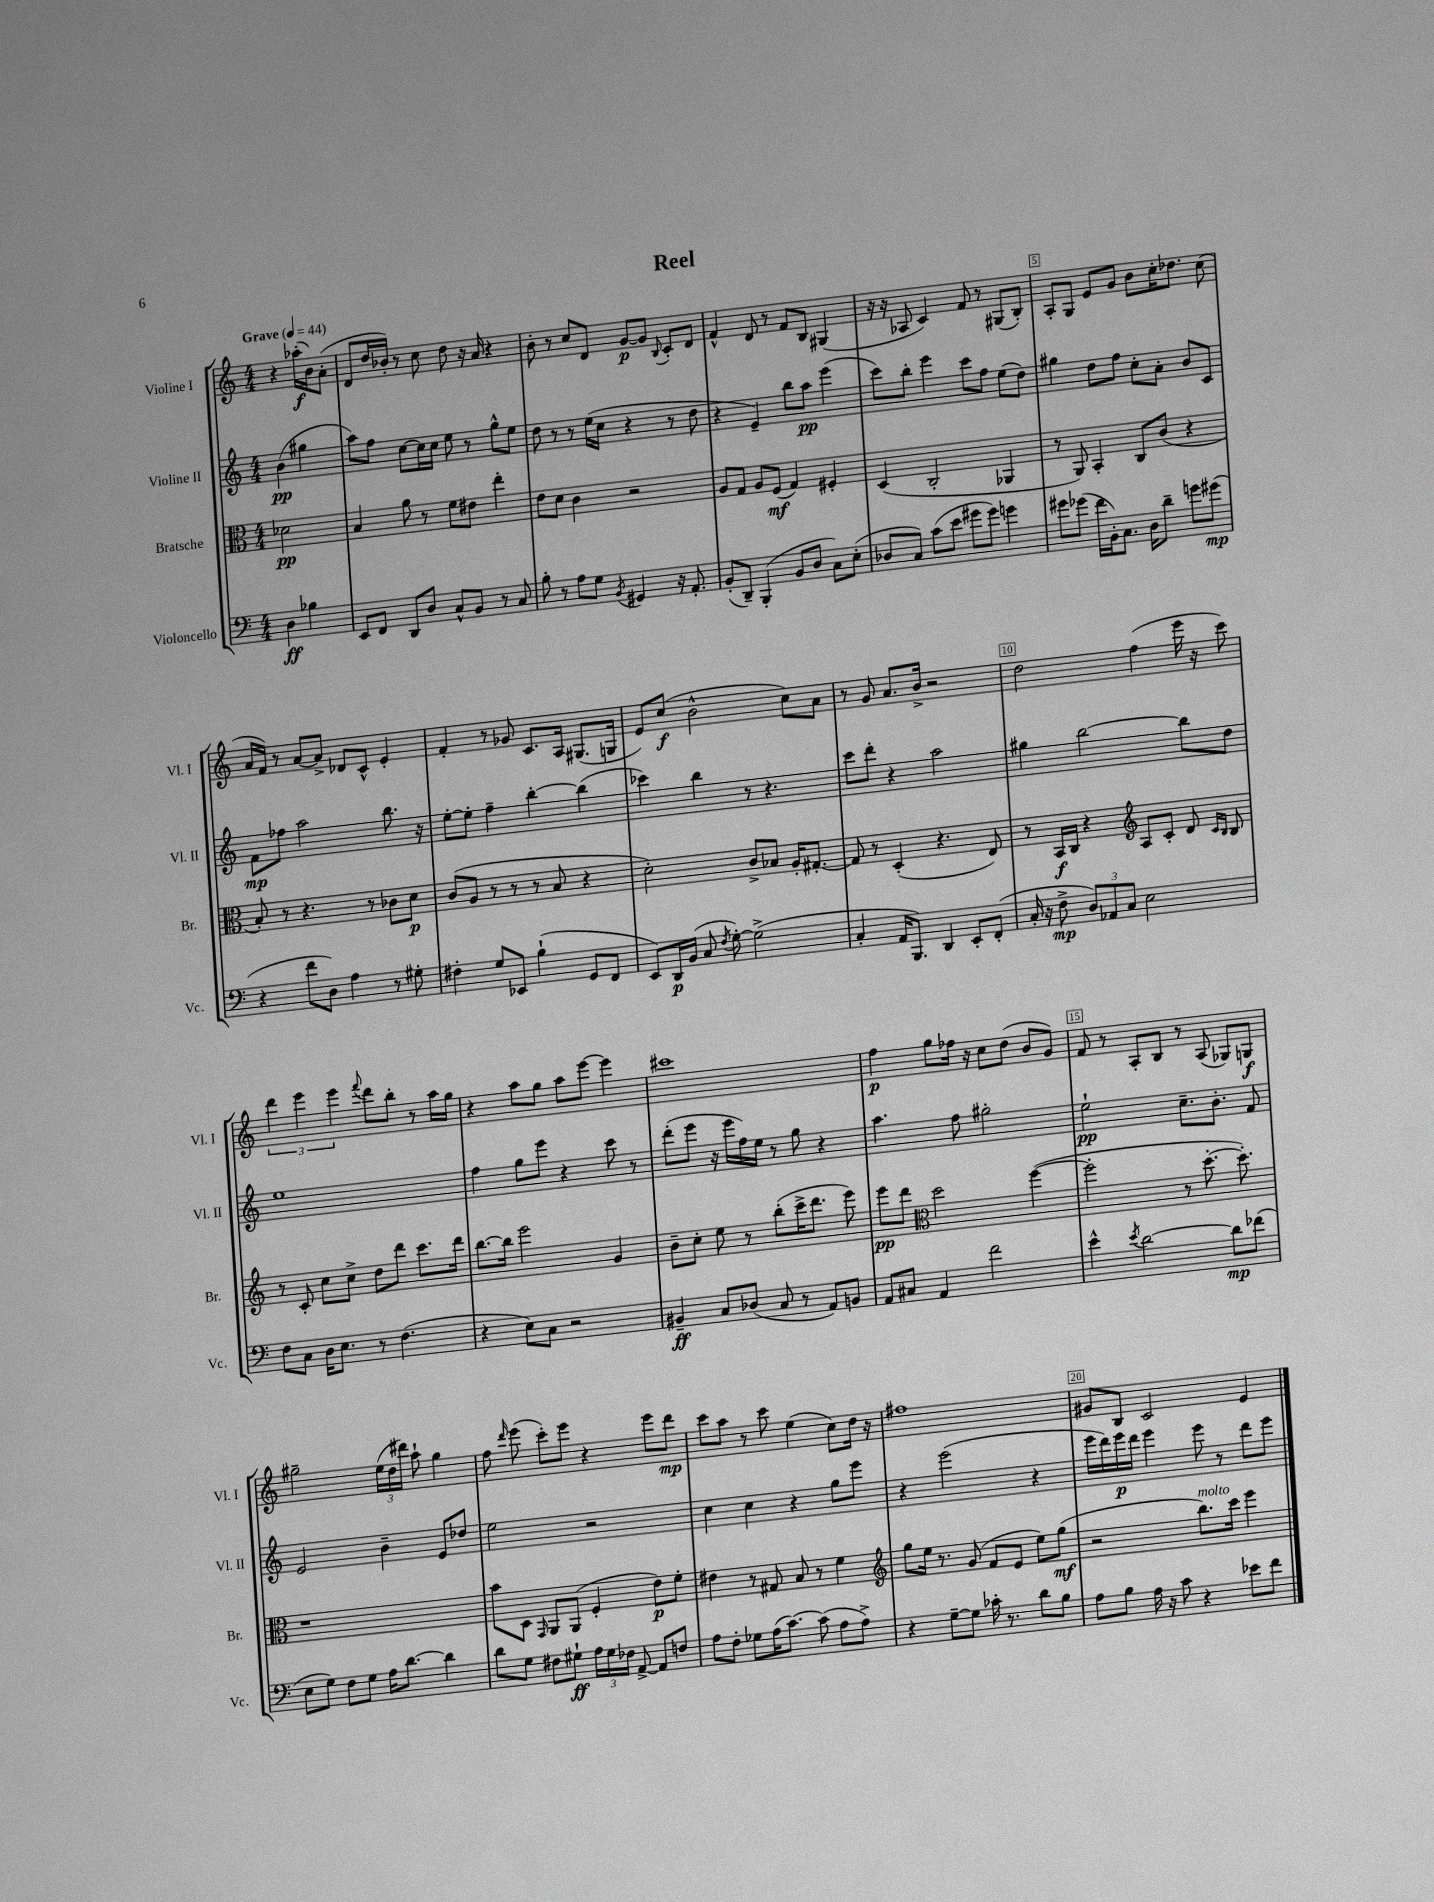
\header { title = "Reel" }
<<
\new StaffGroup <<
\new Staff = "s0" \with { instrumentName = "Violine I" shortInstrumentName = "Vl. I" } {
    \clef treble \key c \major \numericTimeSignature \time 4/4 \partial 2 \tempo "Grave" 4 = 44
    \autoBeamOff r4 aes''16[-.\f( b'16) a'8]-.( |
    d'8[ d''16 bes'16]-.) r8 c''8 d''8 r16 a'16 r4 |
    b'8-. r8 c''8[ d'8] g'8[~\p g'8] \appoggiatura { b8 } c'8[-. d'8] |
    f'4-^ d'8 r8 f'8[ b8] gis4( |
    r16 r16 aes8 c'4) f'8 r8 gis8[( b8]-.) |
    a8[-. g8] e'8[ g'8] b'8[ c''16-. des''8.] c''8( |
    a'16[ f'16]) r8 a'8[~ a'8]-> des'8[ c'8]-^ e'4-. |
    f'4-. r8 ges'8 c'8.[ a16] gis8.[( g16] |
    e'8[) c''8]\f( b'2-^ c''8[) a'8] |
    r8 g'8 a'8.[ b'16]-> r2 |
    d''2 f''4( e'''16 r16 c'''8) |
    \tuplet 3/2 { d'''4 e'''4 e'''4 } \appoggiatura { f'''8 } d'''8[ b''8]-. r8 a''16[ g''16] |
    r4 a''8[ g''8] a''8[ e'''8]~ e'''4 |
    cis'''1 |
    f''4\p g''8[ fes''16] r16 c''8[ d''8]( b'8[ g'8]) |
    f'8 r8 a8[-. b8] r8 a8( ges8[) g8]\f |
    gis''2-- \tuplet 3/2 { e''16[( d''16 dis'''16]) } a''8-! gis''4 |
    f''8 \grace { d'''16 } e'''8( c'''8[-.) e'''8] r4 e'''8[ d'''8]\mp |
    c'''8[ a''8] r8 c'''8 e''4( c''8[) d''16] r16 |
    fis''1 |
    gis'8[ b8] c'2 e'4 \bar "|." |
}
\new Staff = "s1" \with { instrumentName = "Violine II" shortInstrumentName = "Vl. II" } {
    \clef treble \key c \major \numericTimeSignature \time 4/4 \partial 2
    \autoBeamOff b'4\pp( gis''4 |
    a''8[) f''8] c''8[~ c''16 c''16] e''8 r8 g''8[-^ e''8] |
    d''8 r8 r8 e''16[( c''16] r4 r8 d''8 |
    r4 e'4--) b''8[ a''8]\pp e'''4( |
    c'''8[) b''8]-. e'''4 c'''8[ f''8] e''8[( d''8]) |
    gis''4 d''8[ f''8] c''8[-. a'8]-. b'8[ c'8] |
    f'8[\mp fes''8] a''2 b''8. r16 |
    e''8[~-. e''8]-. f''4-- b''4~-. b''4( |
    ces'''4) b''4 r8 r4. |
    c'''8[ d'''8]-. r4 a''2 |
    gis''4 b''2~ b''8[ d''8] |
    e''1 |
    f''4 g''8[ e'''8] r4 c'''8 r8 |
    d'''8[-.( e'''8] r16 e'''16[ f''16) e''16] r8 g''8 r4 |
    a''4. f''8 gis''2-. |
    e''2-!\pp c''8.[-- b'8.]-. f'8 |
    e'2 b'4-- e'8[ des''8] |
    e''2 r2 |
    c''4 c''4 r4 g''8[ e'''8] |
    r4 e'''2( r4 |
    e'''16[ d'''16) e'''16\p d'''16] e'''4 e'''8 r8 d'''8[ e'''8] \bar "|." |
}
\new Staff = "s2" \with { instrumentName = "Bratsche" shortInstrumentName = "Br." } {
    \clef alto \key c \major \numericTimeSignature \time 4/4 \partial 2
    \autoBeamOff des'2\pp |
    b4 a'8 r8 f'8[ eis'8] e''4-. |
    e'8[ d'8] c'4 r2 |
    a8[ g8] a8[ f8]\mf( g4) fis4-. |
    d4( c2-. aes,4 |
    r8 a,8) b,4-. c8[ c'8]( r4 |
    b8-.) r8 r4. r8 ces'8[ d'8]\p |
    c'8[( a8] r8 r8 r8 b8 r4 |
    d'2-.) c'8[-> bes8] a16[-. gis8.]~-. |
    gis8 r8 d4-.( r4. e8) |
    r8 b,16[\f c16] r4 \clef treble a8[ c'8]-. d'8 \grace { c'16[ b16] } b8 |
    r8 c'8-. c''8[ c''8]-> d''8[ d'''8] c'''8.[ d'''16] |
    b''8.[~ b''16] e'''2 g'4 |
    b'8[-- c''8]-. e''8 r8 b''8[-.( c'''16-> d'''8.] e'''8) |
    e'''8[\pp d'''8] \clef alto d''2 f''4~( |
    f''2-. r8 d''8.~-. d''8.-.) |
    r1 |
    b'8[ d8] \grace { g,16 } a,8[ a,8]( f4-. e'8[\p) f'8]-. |
    eis'4 r8 gis8 b8 r8 f'4 |
    \clef treble g''8[ e''16] r8. g'8( f'8[ e'8] e''8[) g''8]\mf( |
    r2 b''8.[^\markup { \italic "molto" }) c'''16] e'''4 \bar "|." |
}
\new Staff = "s3" \with { instrumentName = "Violoncello" shortInstrumentName = "Vc." } {
    \clef bass \key c \major \numericTimeSignature \time 4/4 \partial 2
    \autoBeamOff d4\ff bes4 |
    e,8[ f,8] d,8[ d8] c8[-^ b,8] r8 c8 |
    b8-. r8 a8[ g8] \acciaccatura { b,8 } gis,4 r16 a,8.-. |
    b,8[-.( d,8]--) b,,4-.( b,8[ d8] c8[) e8]-.( |
    des8[ c8]) c'8[( e'8] gis'8[ gis'8]) g'4 |
    gis'8[ ges'8]( f'16[ b,16-.) c8.] d16[ d'8]-- g'8[ gis'8]\mp( |
    r4 f'8[ d8]) a4 r8 gis8-. |
    fis4-. g8[ ees,8] b4-!( g,8[ f,8] |
    e,8[) d,16\p b,16]( c8 \acciaccatura { f8 } g8~-.) g2->( |
    c4-. a,16[ b,,8.]) d,4 e,8[-. f,8]-.( |
    c16-. r16 f8->\mp \tuplet 3/2 { d8[) aes,8 c8] } e2 |
    f8[ c8] d16[ e8.] r8 f4.( |
    r4 e8[) c8] r2 |
    bis,4--\ff c8[ des8]( c8 r8 a,8[) b,8] |
    a,8[ cis8] a,4 f'2 |
    e'4-^ \acciaccatura { e'8 } d'2~ d'8[\mp fes'8]( |
    e8[ g8]) f8[ g8] a16[ d'8.]~ d'4 |
    d'8[ g8] fis8[ gis8]-!\ff \tuplet 3/2 { a16[ gis16 fes16] } a,8~-> a,8[ f8] |
    a8[ f8]-. ges8[ a16( c'8.]~) c'8( a8[ a8]->) |
    r4 g8[~-- g8] ces'16-. r8. d'8[ b8] |
    a8[ b8] a16 r16 c'8 r4 ees'8[ f'8] \bar "|." |
}
>>
>>
\layout { \context { \Score \override BarNumber.break-visibility = ##(#f #t #t) barNumberVisibility = #(every-nth-bar-number-visible 5) \override BarNumber.stencil = #(make-stencil-boxer 0.1 0.3 ly:text-interface::print) } }
